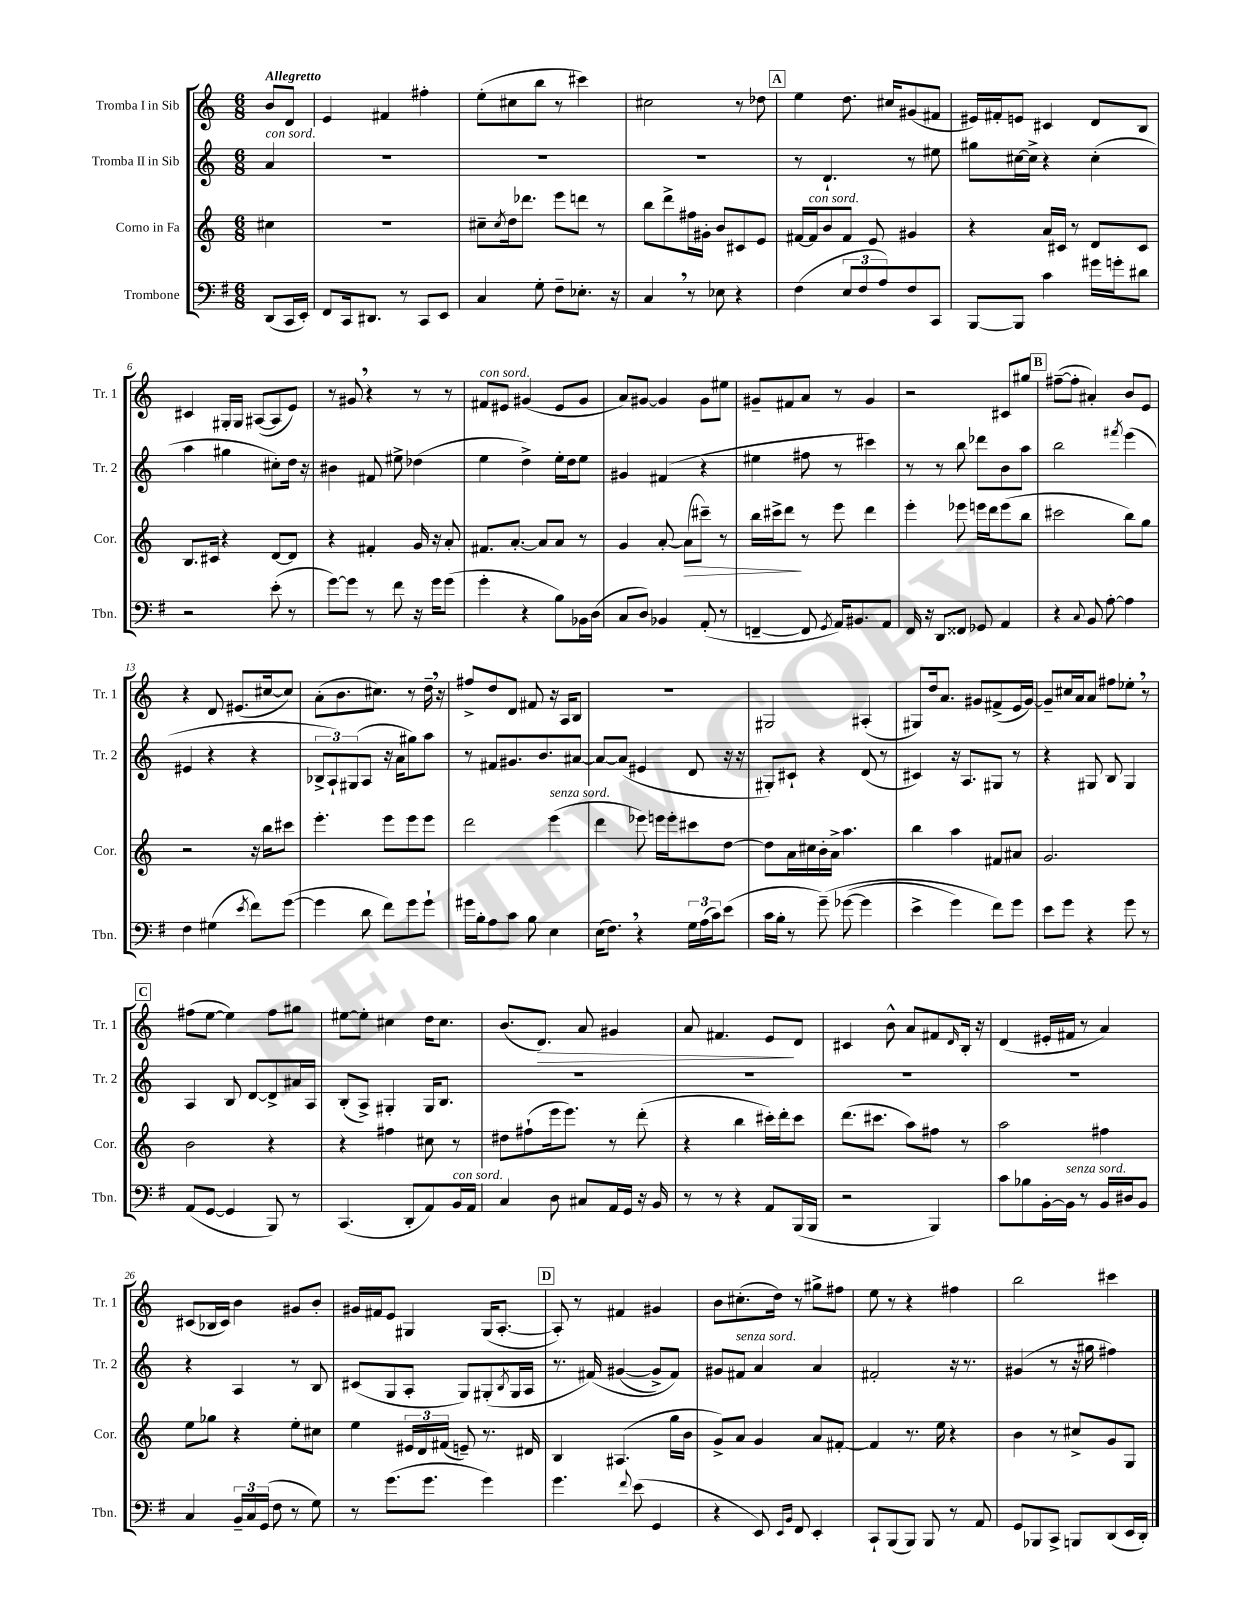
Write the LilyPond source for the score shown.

<<
\new StaffGroup <<
\new Staff = "s0" \with { instrumentName = "Tromba I in Sib" shortInstrumentName = "Tr. 1" } {
    \clef treble \key c \major \numericTimeSignature \time 6/8 \partial 4 \tempo "Allegretto"
    b'8 d'8 |
    e'4 fis'4 fis''4-. |
    e''8-.( cis''8 b''8 r8 cis'''4) |
    cis''2 r8 des''8 |
    \mark \markup { \box "A" } e''4 d''8. cis''16 gis'8( fis'8 |
    eis'16) fis'16-. e'8 cis'4 d'8 b8 |
    cis'4 gis16-. gis16 ais8~( ais8 e'8) |
    r8 gis'8 \breathe r4 r8 r8 |
    fis'8^\markup { \italic "con sord." } eis'8 gis'4( eis'8 gis'8 |
    a'8) gis'8~ gis'4 gis'8 eis''8 |
    gis'8-- fis'8 a'8 r8 gis'4 |
    r2 cis'8 gis''8 |
    \mark \markup { \box "B" } fis''8~--( fis''8-. ais'4-.) b'8 e'8 |
    r4 d'8 eis'8.( cis''16~ cis''8) |
    a'8-.( b'8. cis''8.) r8 d''16-- \breathe r16 |
    fis''8-> d''8 d'8 fis'8 r16 a16 b8 |
    R2. |
    gis2 ais4-.( |
    gis8) d''16 a'8. gis'8 fis'8->( e'16 gis'16~) |
    gis'8-- cis''16 a'16 a'8 fis''8 ees''8-. \breathe r8 |
    \mark \markup { \box "C" } fis''8( e''8~ e''4) fis''8 gis''8 |
    eis''8~ eis''8-. cis''4 d''16 cis''8. |
    b'8.( d'8.\>) a'8 gis'4 |
    a'8 fis'4. e'8\! d'8 |
    cis'4 b'8-^ a'8 fis'8 \grace { d'16 } b16-. r16 |
    d'4( eis'16-. fis'16 r8 a'4) |
    cis'8( bes16 cis'16) b'4 gis'8 b'8-. |
    gis'16 fis'16 e'8 gis4 gis16( a8.~-. |
    \mark \markup { \box "D" } a8-.) r8 fis'4 gis'4 |
    b'8 cis''8.-.( d''16) r8 gis''8-> fis''8 |
    e''8 r8 r4 fis''4 |
    b''2 cis'''4 \bar "|." |
}
\new Staff = "s1" \with { instrumentName = "Tromba II in Sib" shortInstrumentName = "Tr. 2" } {
    \clef treble \key c \major \numericTimeSignature \time 6/8 \partial 4
    a'4^\markup { \italic "con sord." } |
    R2. |
    R2. |
    R2. |
    \mark \markup { \box "A" } r8 d'4.-! r8 eis''8 |
    gis''8 cis''16~ cis''16-> r4 cis''4-.( |
    a''4 gis''4 cis''8-.) d''16 r16 |
    bis'4 fis'8 eis''8-> des''4( |
    e''4 d''4->) e''16-. d''16 e''8 |
    gis'4 fis'4( r4 |
    eis''4 fis''8 r8 cis'''4) |
    r8 r8 b''8 des'''8 b'8 a''8 |
    \mark \markup { \box "B" } b''2 \acciaccatura { fis'''8 } e'''4( |
    eis'4 r4 r4 |
    \tuplet 3/2 { bes8-> a8-!) gis8( } a8 r16 a'16 gis''8) a''8 |
    r8 fis'8 gis'8. b'8. ais'8~ |
    ais'8~ ais'8( eis'4 d'8 r16 r16 |
    gis8-.) cis'8-! r4 d'8( r8 |
    cis'4) r16 a8. gis8 r8 |
    r4 gis8 b8 gis4 |
    \mark \markup { \box "C" } a4 b8 d'8~ d'8-> ais'16 a16 |
    b8-.( a8->) gis4-. gis16 b8. |
    R2. |
    R2. |
    R2. |
    R2. |
    r4 a4 r8 b8 |
    cis'8( g8 a8-. g8) gis8-.( \acciaccatura { b8 } gis16 a16 |
    \mark \markup { \box "D" } r8. fis'16)\( gis'4~( gis'8->) fis'8\) |
    gis'8 fis'8^\markup { \italic "senza sord." } a'4 a'4 |
    fis'2-. r16 r8. |
    gis'4( r8 r16 gis''16 fis''4) \bar "|." |
}
\new Staff = "s2" \with { instrumentName = "Corno in Fa" shortInstrumentName = "Cor." } {
    \clef treble \key c \major \numericTimeSignature \time 6/8 \partial 4
    cis''4 |
    R2. |
    cis''8-- \acciaccatura { cis''8 } d''16 des'''8. e'''8 d'''8 r8 |
    b''8 d'''8-> fis''16 gis'16-. b'8 cis'8 e'8 |
    \mark \markup { \box "A" } fis'16~ fis'16^\markup { \italic "con sord." } b'8 fis'8 e'8 gis'4 |
    r4 a'16 cis'16 r8 d'8 cis'8 |
    b8. cis'16 r4 d'8~ d'8 |
    r4 fis'4-. g'16 r16 a'8-. |
    fis'8. a'8.~-. a'8 a'8 r8 |
    g'4 a'8~-. a'8\>( cis'''8--) r8 |
    b''16 cis'''16-> d'''8\! r8 e'''8 d'''4 |
    e'''4-. ees'''8 e'''16 d'''16 e'''8( b''8 |
    \mark \markup { \box "B" } cis'''2 b''8) g''8 |
    r2 r16 b''16 cis'''8 |
    e'''4.-. e'''8 e'''8 e'''8 |
    d'''2 e'''4^\markup { \italic "senza sord." }( |
    d'''4 ees'''8) e'''16 e'''16-. cis'''8 d''8~ |
    d''8 a'16 cis''16 b'16-. a'16-> a''4. |
    b''4 a''4 fis'8 ais'8 |
    g'2. |
    \mark \markup { \box "C" } b'2 r4 |
    r4 fis''4 cis''8 r8 |
    dis''8 fis''8-!( e'''16 e'''8.) r8 d'''8-.( |
    r4 b''4 cis'''16-.) d'''16-. cis'''8 |
    d'''8.( cis'''8. a''8) fis''8 r8 |
    a''2 fis''4 |
    e''8 ges''8 r4 e''8-. cis''8 |
    e''4 \tuplet 3/2 { eis'16 d'16 fis'16( } e'8--) r8. dis'16 |
    \mark \markup { \box "D" } b4 ais4.( g''16 b'16 |
    g'8->) a'8 g'4 a'8 fis'8~-. |
    fis'4 r8. e''16 r4 |
    b'4 r8 cis''8-> g'8 g8 \bar "|." |
}
\new Staff = "s3" \with { instrumentName = "Trombone" shortInstrumentName = "Tbn." } {
    \clef bass \key g \major \numericTimeSignature \time 6/8 \partial 4
    d,8( c,16 e,16-.) |
    fis,8 c,16 dis,8. r8 c,8 e,8 |
    c4 g8-. fis8-- ees8.-. r16 |
    c4 \breathe r8 ees8 r4 |
    \mark \markup { \box "A" } fis4( \tuplet 3/2 { e8 fis8 a8) } fis8 c,8 |
    b,,8~ b,,8 c'4 gis'16 g'16-. dis'8 |
    r2 e'8-.( r8 |
    g'8~) g'8 r8 fis'8 r16 g'16 g'8( |
    g'4-. r4 b8) bes,16 d16( |
    c8 d8) bes,4 a,8-.( r8 |
    f,4~-- f,8 \acciaccatura { g,8 } a,16) bis,8. a,8 |
    fis,16 r16 d,8 fisis,8 ges,8 a,4 |
    \mark \markup { \box "B" } r4 \appoggiatura { c8 } b,8 a8~-. a4 |
    fis4 gis4( \acciaccatura { e'8 } fis'8) g'8~( |
    g'4 d'8 fis'8) g'8 g'8-! |
    gis'16 b16-. a8 c'8 b8 e4 |
    e16( fis8.) \breathe r4 \tuplet 3/2 { g16 a16( c'16) } e'8( |
    c'16 b16-. r8 g'8--)\( ges'8~( ges'4 |
    e'4-> g'4) fis'8\) g'8 |
    e'8 g'8 r4 g'8 r8 |
    \mark \markup { \box "C" } a,8( g,8~ g,4 b,,8) r8 |
    c,4.( d,8-. a,8) b,16^\markup { \italic "con sord." } a,16 |
    c4 d8 cis8 a,16 g,16 r16 b,16 |
    r8 r8 r4 a,8 b,,16( b,,16 |
    r2 b,,4) |
    c'8 bes8 b,16~-. b,16^\markup { \italic "senza sord." } r8 b,16 dis16 b,8 |
    c4 \tuplet 3/2 { b,16-- c16 g,16( } fis8 r8 g8) |
    r8 g'8.( g'8. g'4) |
    \mark \markup { \box "D" } g'4. \appoggiatura { fis'8 } e'8( g,4 |
    r4 e,8) \grace { e,16 b,16 } fis,8 e,4-. |
    c,8-! b,,8( b,,8) b,,8 r8 a,8 |
    g,8 bes,,8 c,8-> b,,8 d,8( e,16 d,16-.) \bar "|." |
}
>>
>>
